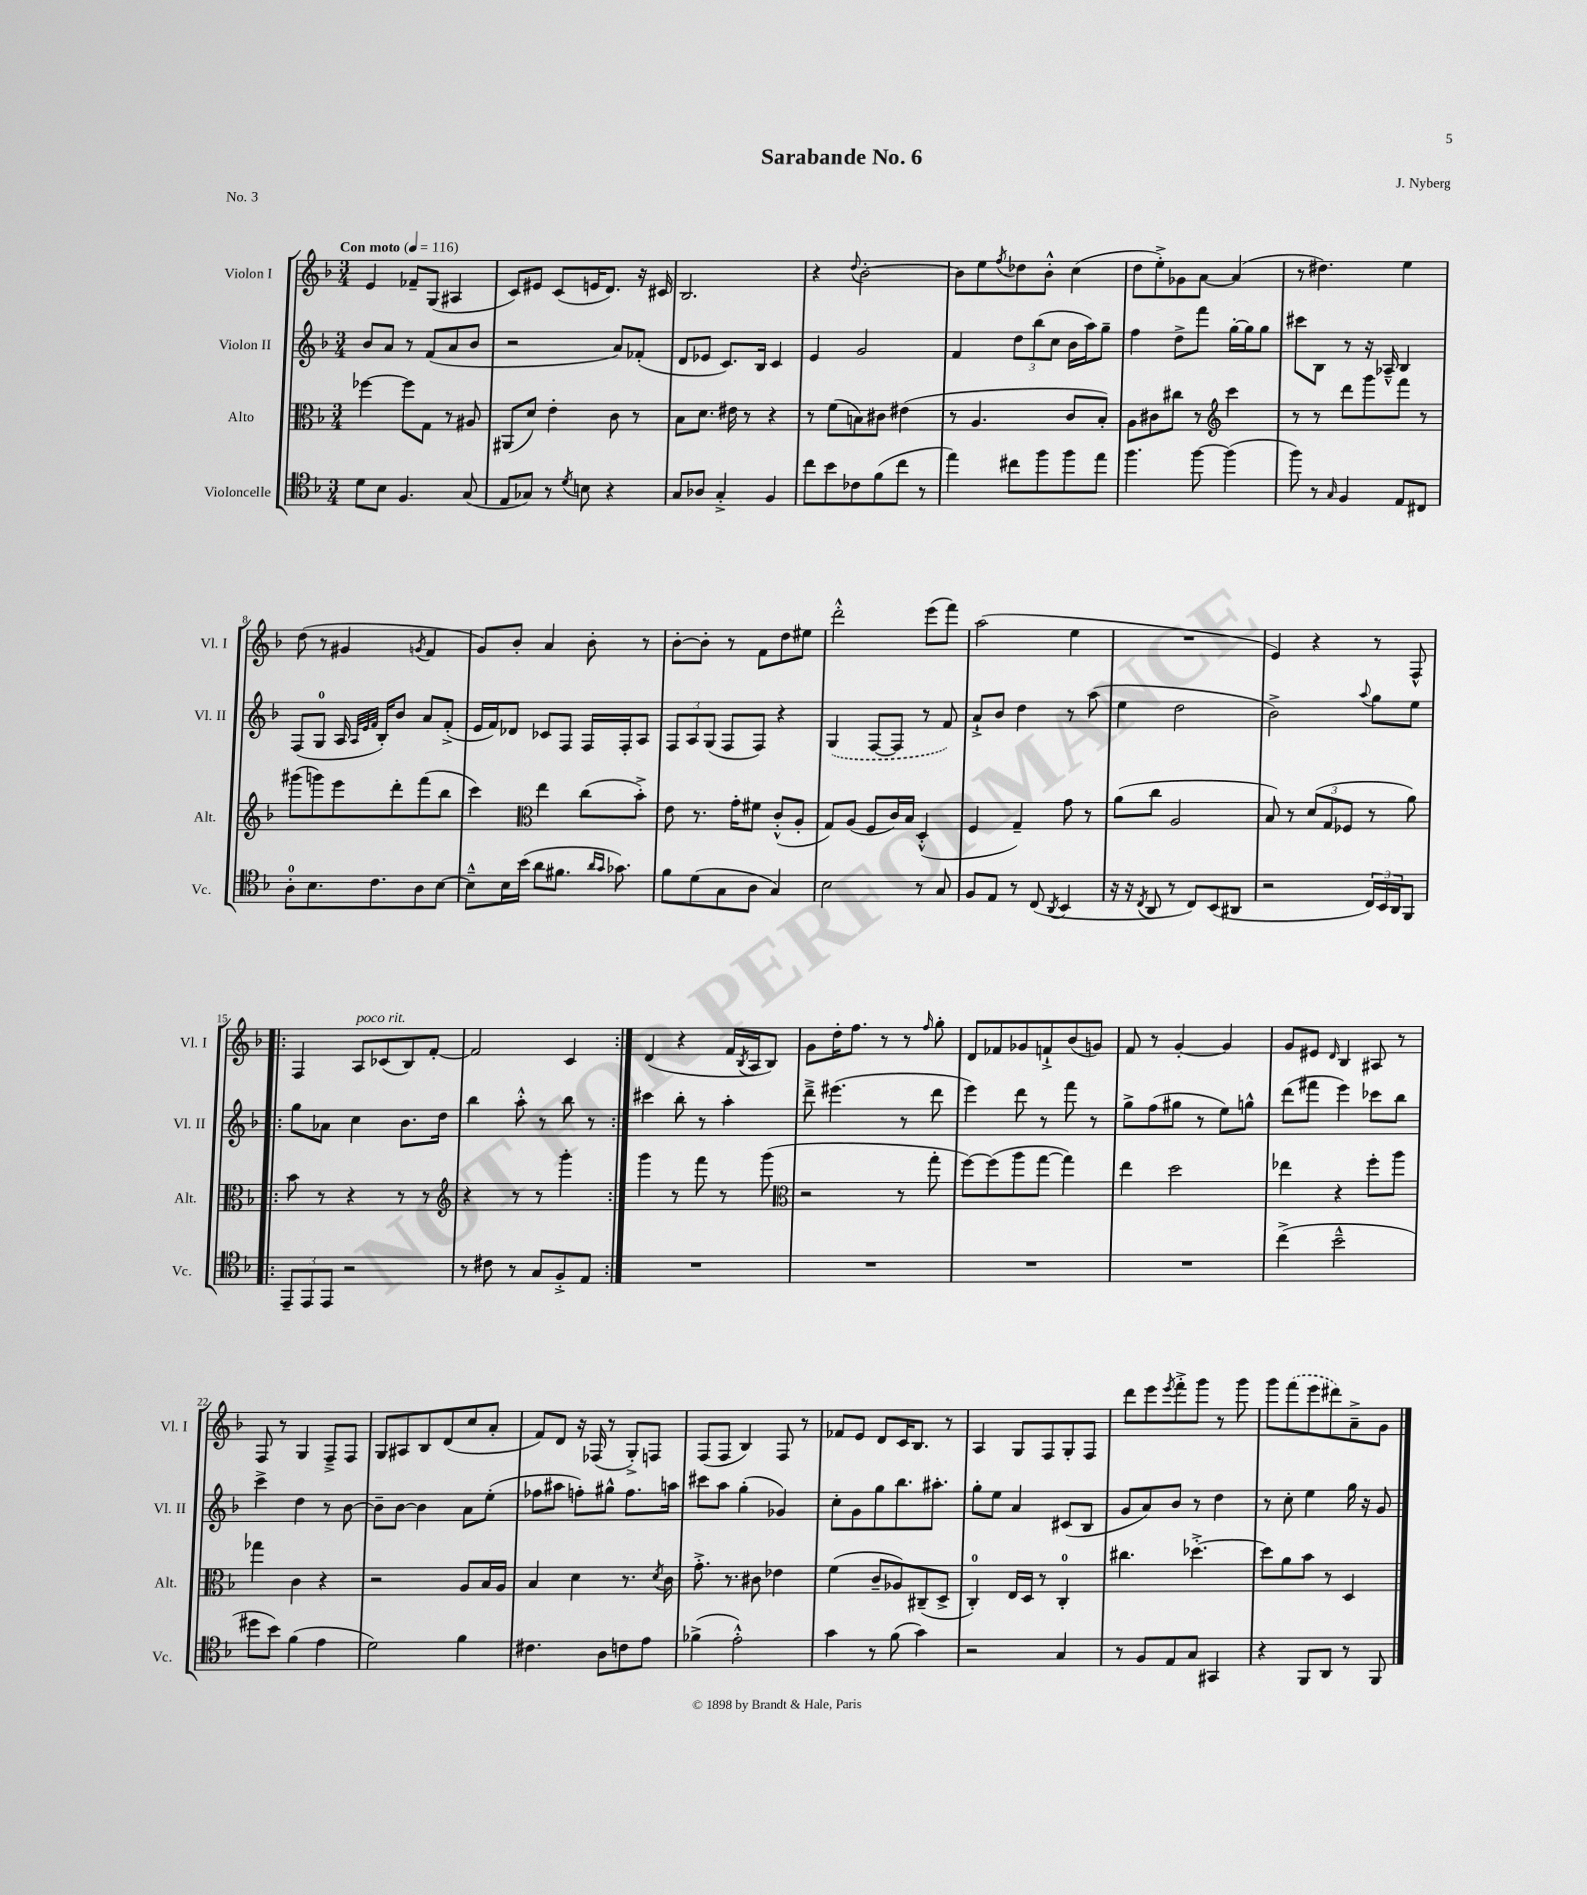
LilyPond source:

\header { title = "Sarabande No. 6" composer = "J. Nyberg" piece = "No. 3" }
<<
\new StaffGroup <<
\new Staff = "s0" \with { instrumentName = "Violon I" shortInstrumentName = "Vl. I" } {
    \clef treble \key f \major \numericTimeSignature \time 3/4 \tempo "Con moto" 4 = 116
    e'4 fes'8-- g8( ais4 |
    c'8) eis'8 c'8( e'16 d'8.) r16 cis'16 |
    bes2. |
    r4 \appoggiatura { d''8 } bes'2~-. |
    bes'8 e''8 \acciaccatura { f''8 } des''8 bes'8-.-^ c''4( |
    d''8 e''8-.->) ges'8 a'8~ a'4( |
    r8 dis''4.) e''4 |
    d''8( r8 gis'4 \acciaccatura { g'8 } f'4 |
    g'8) bes'8-. a'4 bes'8-. r8 |
    bes'8~-. bes'8-. r8 f'8 d''8 eis''8 |
    d'''2-.-^ e'''8( f'''8) |
    a''2( e''4 |
    R2. |
    e'4) r4 r8 f8-^ |
    \repeat volta 2 { f4 a8^\markup { \italic "poco rit." } ces'8( bes8) f'8~-. |
    f'2 c'4 | }
    d'4( r4 f'16 \acciaccatura { bes8 } a16 bes8) |
    g'8 d''16-. f''8. r8 r8 \grace { f''16 } g''8-. |
    d'8 fes'8 ges'8 f'8-!-> bes'8( g'8) |
    f'8 r8 g'4~-. g'4 |
    g'8 eis'8 \grace { d'16 } bes4 ais8 r8 |
    f8 r8 g4 f8---> f8 |
    g8 ais8 bes8 d'8( c''8 a'8-. |
    f'8) d'8 r16 fes16( r8 g8-.->) f8 |
    f8( f8 bes4) f8 r8 |
    fes'8 e'8 d'8 c'16 bes8. r8 |
    a4 g8 f8 g8-. f8 |
    d'''8 e'''8 \acciaccatura { e'''8 } f'''8-.-> g'''8 r8 g'''8 |
    g'''8 \once \slurDashed f'''8( e'''8 dis'''8) a'8---> g'8 \bar "|." |
}
\new Staff = "s1" \with { instrumentName = "Violon II" shortInstrumentName = "Vl. II" } {
    \clef treble \key f \major \numericTimeSignature \time 3/4
    bes'8 a'8 r8 f'8( a'8 bes'8 |
    r2 a'8) fes'8-.( |
    d'8 ees'8 c'8.) bes16 c'4 |
    e'4 g'2 |
    f'4 \tuplet 3/2 { d''8 bes''8( c''8 } bes'16 a''16) g''8-- |
    f''4 d''8-> f'''8 g''16~-. g''16 g''8 |
    cis'''8 bes8 r8 r16 aes16---^ bes4 |
    f8( g8-0 a16 \grace { a32 e'32 f'32 } bes16-.) bes'8 a'8 f'8-.->( |
    e'16 f'16) des'8 ces'8 f8 f16 f16-. a8 |
    \tuplet 3/2 { f8 a8 g8( } f8 f8) r4 |
    \once \slurDashed g4( f8~ f8 r8 f'8) |
    a'8-!-> bes'8 d''4 r8 a''8( |
    e''4 d''2 |
    bes'2->) \appoggiatura { a''8 } g''8 e''8 |
    \repeat volta 2 { g''8 aes'8 c''4 bes'8. d''16 |
    bes''4 a''8-.-^ r8 bes''8 r8 | }
    cis'''4 bes''8-. r8 a''4-. |
    d'''8---> eis'''4.( r8 d'''8 |
    e'''4) d'''8 r8 f'''8 r8 |
    g''8-> f''8( gis''8 r8 e''8) g''8-^ |
    d'''8( fis'''8 e'''4) ces'''8 bes''8 |
    c'''4-> d''4 r8 bes'8~ |
    bes'8-- bes'8~ bes'4 a'8 e''8-.( |
    fes''8 ais''8 f''8-.) gis''8-^ f''8. a''16 |
    cis'''8 a''8 g''4-.( ges'4) |
    c''8-. g'8 g''8 bes''8. ais''8.-. |
    g''8-. e''8 a'4 cis'8( bes8 |
    g'8 a'8) bes'8 r8 d''4 |
    r8 c''8-. e''4 g''16 r16 g'8 \bar "|." |
}
\new Staff = "s2" \with { instrumentName = "Alto" shortInstrumentName = "Alt." } {
    \clef alto \key f \major \numericTimeSignature \time 3/4
    fes''4~ fes''8 g8 r8 ais8 |
    ais,8( d'8) e'4-. c'8 r8 |
    bes8 d'8. eis'16 r8 r4 |
    r8 f'8( b8) cis'8 eis'4( |
    r8 a4. c'8 bes8-.) |
    a8 cis'8 cis''8 r8 \clef treble c'''4 |
    r8 r8 d'''8 g'''8 f'''8 r8 |
    gis'''8( g'''8) e'''8 d'''8-. f'''8( bes''8 |
    c'''4) \clef alto e''4 c''8( bes'8-.->) |
    e'8 r8. g'16-. fis'8 c'8-.-^( a8-. |
    g8) a8( f8 c'16) bes16 d4-.-^( |
    f4 g4--) g'8 r8 |
    a'8( c''8 a2 |
    bes8) r8 \tuplet 3/2 { d'8( g8 fes8 } r8 a'8) |
    \repeat volta 2 { bes'8 r8 r4 r8 r8 |
    \clef treble r4 r8 r8 g'''4-. | }
    g'''4 r8 f'''8 r8 g'''8( |
    \clef alto r2 r8 g''8-. |
    f''8~) f''8( a''8 g''8~ g''4) |
    e''4 d''2 |
    ees''4 r4 f''8-. a''8 |
    ges''4 c'4 r4 |
    r2 a8 bes16 a16 |
    bes4 d'4 r8. \acciaccatura { d'8 } c'16 |
    g'8.-.-> r8. cis'8 ees'4 |
    f'4( c'8-- aes8) cis8--( d8-> |
    c4-0-.) e16 d16 r8 c4-0-. |
    cis''4. des''4.~-.-> |
    des''8 a'8 bes'8 r8 d4 \bar "|." |
}
\new Staff = "s3" \with { instrumentName = "Violoncelle" shortInstrumentName = "Vc." } {
    \clef tenor \key f \major \numericTimeSignature \time 3/4
    d'8 bes8 f4. g8( |
    e8 ges8) r8 \acciaccatura { d'8 } b8 r4 |
    g8 aes8 g4-.-> f4 |
    c''8 bes'8 ces'8 f'8( c''8 r8 |
    e''4) cis''8 f''8 f''8 e''8 |
    f''4. f''8~ f''4( |
    f''8) r8 \grace { g16 } f4 e8 cis8 |
    a8-0-. bes8. c'8. a8 bes8~ |
    bes8---^ bes16 bes'16( a'8 fis'8. \grace { a'16 g'16 } ges'8.) |
    f'8 d'8( g8 a8 g4) |
    bes2 r8 g8 |
    f8 e8 r8 c8( \acciaccatura { a,8 } bes,4 |
    r16 r16 \acciaccatura { c8 } a,8 r8 c8) bes,8( ais,8 |
    r2 \tuplet 3/2 { c16) bes,16 a,16 } f,8 |
    \repeat volta 2 { \tuplet 3/2 { e,8-- e,8 e,8 } r2 |
    r8 cis'8 r8 g8 f8-.-> e8 | }
    R2. |
    R2. |
    R2. |
    R2. |
    c''4->( bes'2---^ |
    dis''8 bes'8) f'4( e'4 |
    d'2) f'4 |
    cis'4. a8 c'8 e'8 |
    fes'4->( e'2-.-^) |
    g'4 r8 f'8( g'4) |
    r2 g4 |
    r8 f8 e8 g8 gis,4 |
    r4 f,8 a,8 r8 f,8 \bar "|." |
}
>>
>>
